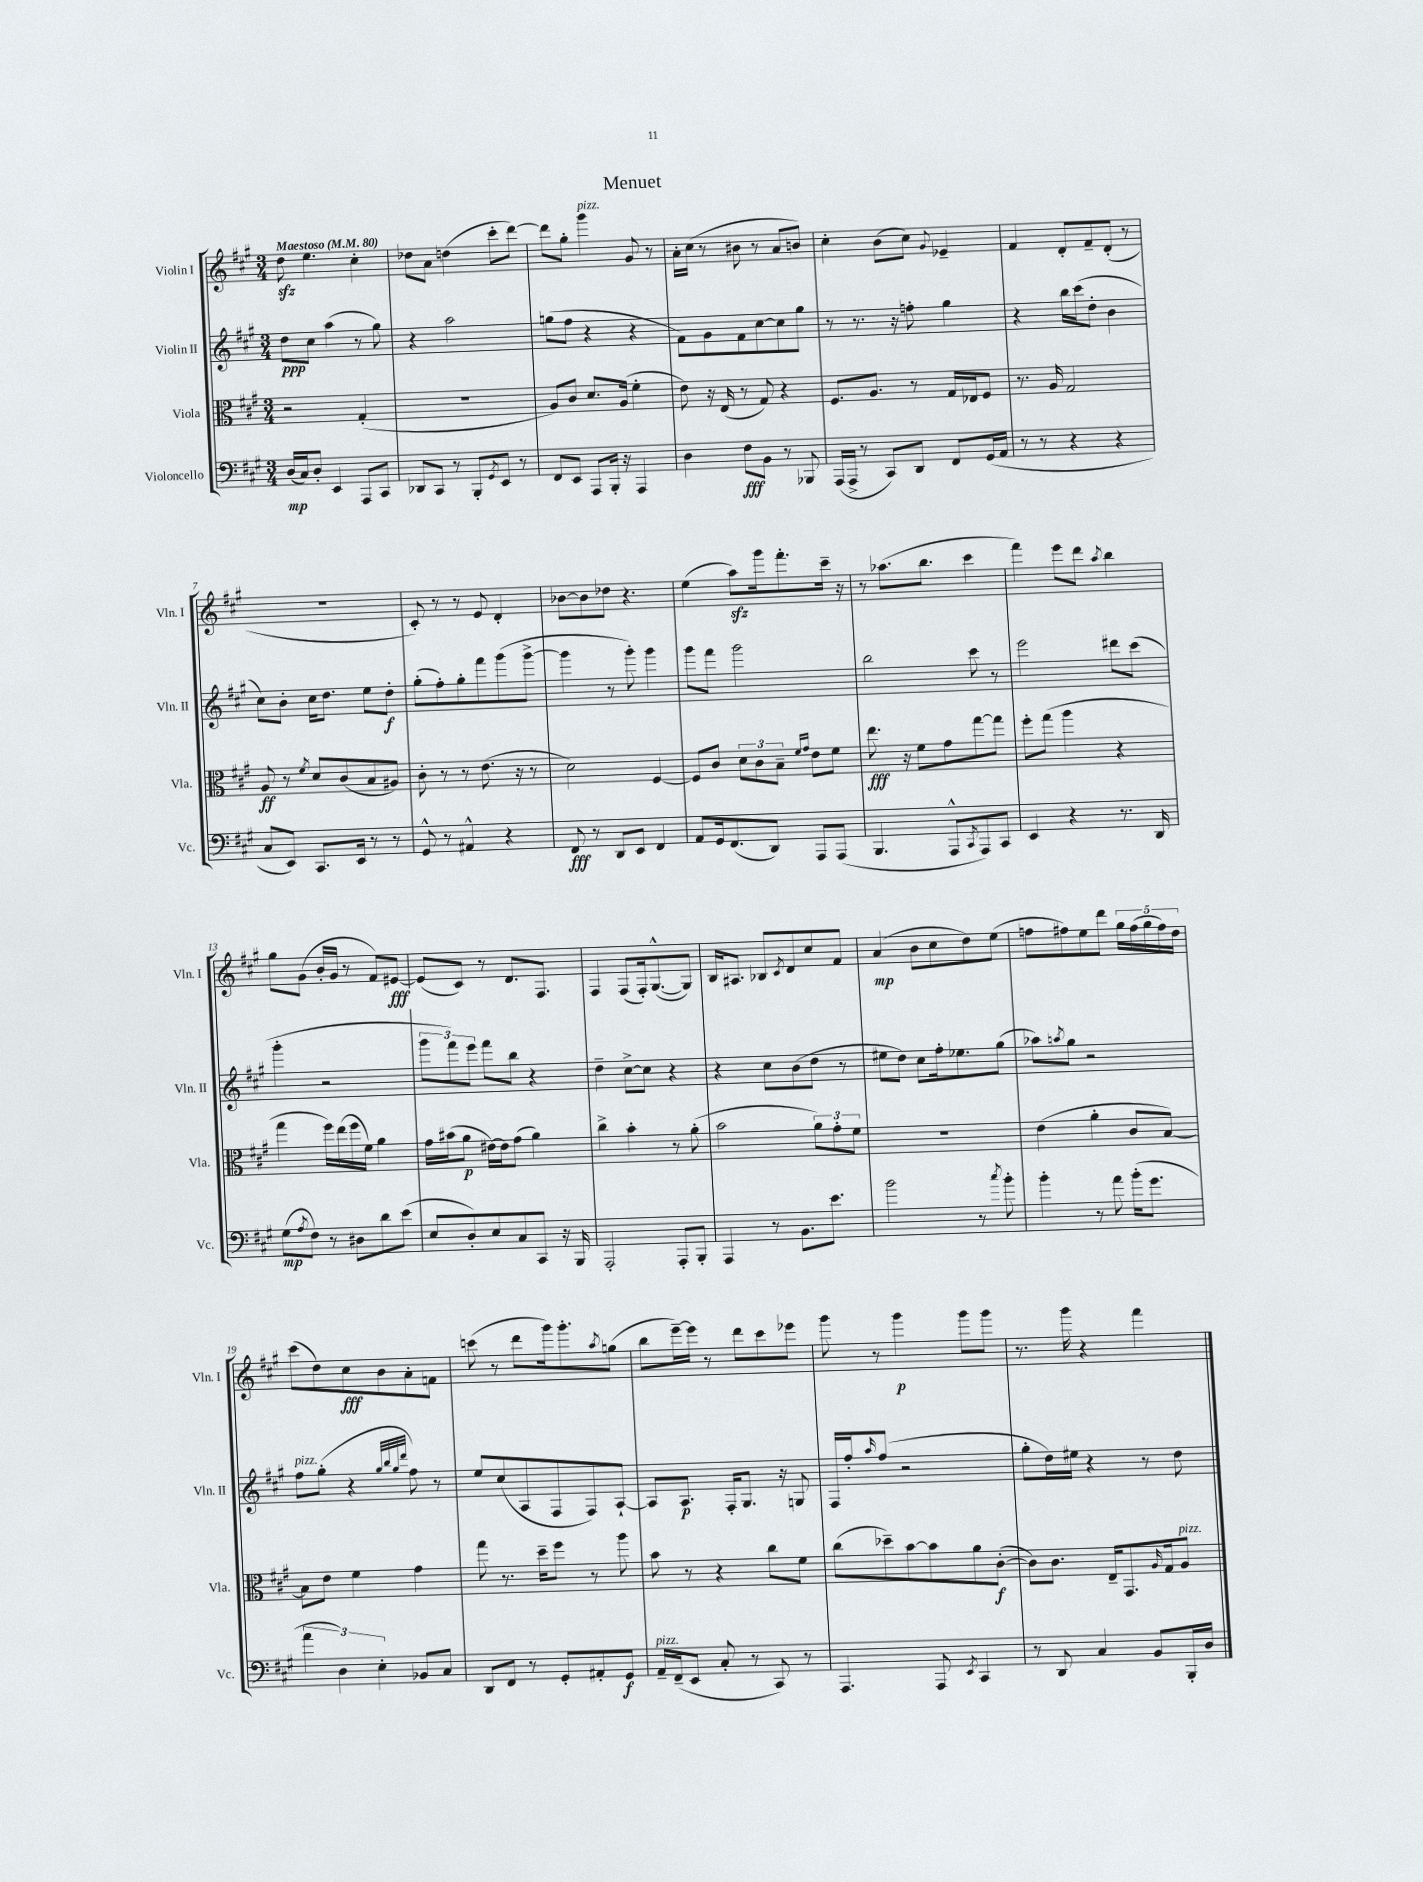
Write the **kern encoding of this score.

**kern	**dynam	**kern	**dynam	**kern	**dynam	**kern	**dynam
*part4	*part4	*part3	*part3	*part2	*part2	*part1	*part1
*staff4	*staff4	*staff3	*staff3	*staff2	*staff2	*staff1	*staff1
*I"Violoncello	*	*I"Viola	*	*I"Violin II	*	*I"Violin I	*
*I'Vc.	*	*I'Vla.	*	*I'Vln. II	*	*I'Vln. I	*
*clefF4	*	*clefC3	*	*clefG2	*	*clefG2	*
*k[f#c#g#]	*	*k[f#c#g#]	*	*k[f#c#g#]	*	*k[f#c#g#]	*
*M3/4	*	*M3/4	*	*M3/4	*	*M3/4	*
*MM80	*	*MM80	*	*MM80	*	*MM80	*
=1	=1	=1	=1	=1	=1	=1	=1
!	!	!	!	!	!	!LO:TX:a:B:t=Maestoso	!
(16D/LL	mp	2r	.	8dd\L	ppp	8ddzz\	.
16C#/J)	.	.	.	.	.	.	.
8D'/J	.	.	.	8cc#\J	.	4.ee\	.
4EE/	.	.	.	(4aa\	.	.	.
8AAA/L	.	(4G#'/	.	8r	.	4cc#'\	.
8CC#/J	.	.	.	8gg#\)	.	.	.
=2	=2	=2	=2	=2	=2	=2	=2
8DD-X/L	.	2.r	.	4r	.	8dd-X\L	.
8CC#/J	.	.	.	.	.	8a\J	.
8r	.	.	.	2aa\	.	(4ddn\	.
8BBB'/L	.	.	.	.	.	.	.
8qGG#/	.	.	.	.	.	.	.
8EE/J	.	.	.	.	.	8ccc#'\L	.
8r	.	.	.	.	.	[8ddd\J)	.
=3	=3	=3	=3	=3	=3	=3	=3
8FF#/L	.	8A/L)	.	(8ggn\L	.	8ddd\L]	.
8EE/J	.	8c#/J	.	8ff#\J	.	8gg#'\J	.
!	!	!	!	!	!	!LO:TX:a:i:t=pizz.	!
8AAA/L	.	8.d/L	.	4r	.	4ggg#\	.
16BBB'/Jk	.	.	.	.	.	.	.
16r	.	(16A/Jk	.	.	.	.	.
4AAA/	.	4f#'\	.	4r	.	8g#/	.
.	.	.	.	.	.	8r	.
=4	=4	=4	=4	=4	=4	=4	=4
4D\	.	8e\)	.	8f#\L)	.	16a'\LL	.
.	.	.	.	.	.	(16cc#\JJ	.
.	.	16r	.	8g#\	.	8r	.
.	.	(16E/	.	.	.	.	.
8F#\L	fff	8r	.	8f#\	.	8b#X\	.
8BB\J	.	8G#/)	.	[8cc#\	.	8r	.
8r	.	4r	.	8cc#\]	.	8a/L	.
8BBB-X/	.	.	.	8gg#\J	.	8bn/J)	.
=5	=5	=5	=5	=5	=5	=5	=5
(16AAA/LL	.	8.F#/L	.	8r	.	4cc#'\	.
16AAA^/JJ	.	.	.	.	.	.	.
8r	.	.	.	8.r	.	.	.
.	.	8.A/J	.	.	.	.	.
8CC#/L)	.	.	.	.	.	(8b\L	.
.	.	.	.	16r	.	.	.
8DD/J	.	8r	.	8ffn'\	.	8cc#\J)	.
.	.	.	.	.	.	8qqg#/	.
8FF#/L	.	16G#/LL	.	4gg#\	.	4e-X~/	.
.	.	16E-X/J	.	.	.	.	.
(16GG#/L	.	8F#/J	.	.	.	.	.
16AA/JJ	.	.	.	.	.	.	.
=6	=6	=6	=6	=6	=6	=6	=6
8r	.	8.r	.	4r	.	4f#/	.
8r	.	.	.	.	.	.	.
.	.	16A/	.	.	.	.	.
4r	.	2G#/	.	16bb\LL	.	8d'/L	.
.	.	.	.	(16ccc#\J	.	.	.
.	.	.	.	8dd'\J	.	8f#~/	.
4r	.	.	.	4b\	.	(8d'/J	.
.	.	.	.	.	.	8r	.
!!LO:LB:g=z
=7	=7	=7	=7	=7	=7	=7	=7
8C#/L	.	8A/	ff	8cc#\L)	.	2.r	.
8EE/J)	.	8r	.	8b'\J	.	.	.
.	.	8qf#/	.	.	.	.	.
8.CC#/L	.	8d/L	.	16cc#\KL	.	.	.
.	.	.	.	8.dd\J	.	.	.
.	.	(8c#/	.	.	.	.	.
16EE/Jk	.	.	.	.	.	.	.
8r	.	8B/	.	8ee\L	.	.	.
8r	.	8A#X/J)	.	8dd'\J	f	.	.
=8	=8	=8	=8	=8	=8	=8	=8
8GG#^^/	.	8c#'\	.	(8gg#'\L	.	8c#'/)	.
8r	.	8r	.	8ff#'\)	.	8r	.
4AA#X^^/	.	8r	.	8gg#'\	.	8r	.
.	.	(8.e\	.	8fff#\	.	8e/	.
4r	.	.	.	(8ggg#\	.	4d'/	.
.	.	16r	.	.	.	.	.
.	.	8r	.	[8ggg#^\J	.	.	.
=9	=9	=9	=9	=9	=9	=9	=9
8FF#/	fff	2d\)	.	4ggg#\]	.	[8b-X\L	.
8r	.	.	.	.	.	8b-\]	.
8DD/L	.	.	.	8r	.	8dd-X\J	.
8EE/J	.	.	.	8ggg#'\)	.	4.r	.
4FF#/	.	[4F#/	.	4ggg#\	.	.	.
=10	=10	=10	=10	=10	=10	=10	=10
8AA/L	.	8F#/L]	.	8ggg#\L	.	(4ee\	.
16GG#/k	.	8c#/J	.	8fff#\J	.	.	.
(8.FF#/	.	.	.	.	.	.	.
.	.	12d\L	.	2ggg#\	.	8aazz\L)	.
.	.	12c#\	.	.	.	.	.
8DD/J)	.	.	.	.	.	16ggg#\k	.
.	.	12B~\J	.	.	.	.	.
.	.	.	.	.	.	8.fff#'\	.
.	.	16qqf#/LL	.	.	.	.	.
.	.	16qqg#/JJ	.	.	.	.	.
8AAA/L	.	8e\L	.	.	.	.	.
(8AAA/J	.	8f#\J	.	.	.	16ccc#~\Jk	.
.	.	.	.	.	.	16r	.
=11	=11	=11	=11	=11	=11	=11	=11
4.BBB/	.	8.ee\	fff	2bb\	.	8r	.
.	.	.	.	.	.	(8.aa-X\L	.
.	.	16r	.	.	.	.	.
.	.	8f#\L	.	.	.	.	.
.	.	.	.	.	.	8.bb\J	.
8AAA^^/L	.	8g#\	.	.	.	.	.
8qCC#/	.	.	.	.	.	.	.
8AAA/)	.	[8gg#\	.	8ccc#\	.	4ccc#\	.
8CC#/J	.	8gg#\J]	.	8r	.	.	.
=12	=12	=12	=12	=12	=12	=12	=12
4EE/	.	8ff#'\L	.	2eee\	.	4fff#\)	.
.	.	(8gg#\J	.	.	.	.	.
4r	.	4aa\	.	.	.	8eee\L	.
.	.	.	.	.	.	8ddd\J	.
.	.	.	.	.	.	8qaa/	.
8.r	.	4r	.	8ddd#X\L	.	4bb\	.
.	.	.	.	(8ccc#\J	.	.	.
16DD/	.	.	.	.	.	.	.
!!LO:LB:g=z
=13	=13	=13	=13	=13	=13	=13	=13
(8G#\L	mp	4gg#\	.	4ggg#'\	.	8gg#\L	.
8qA/	.	.	.	.	.	.	.
8F#\J)	.	.	.	.	.	(8g#\J	.
8r	.	16ff#\LL)	.	2r	.	16b'/LL	.
.	.	(16ee\	.	.	.	16g#/JJ	.
8D#X\L	.	16ff#\	.	.	.	8r	.
.	.	16f#\JJ)	.	.	.	.	.
8d\	.	4a\	.	.	.	8f#/L)	.
(8e\J	.	.	.	.	.	[8e#X/J	fff
=14	=14	=14	=14	=14	=14	=14	=14
8E/L	.	16g#\LL	.	12ggg#\L	.	(8e#/L]	.
.	.	(16b#X\J	.	.	.	.	.
.	.	.	.	12fff#\)	.	.	.
8D'/)	.	8a\J	p	.	.	8c#/J)	.
.	.	.	.	12eee\J	.	.	.
8E/	.	[16e#X\LL)	.	8fff#\L	.	8r	.
.	.	16e#\J]	.	.	.	.	.
8C#/	.	(8g#\J	.	8bb\J	.	8.d/L	.
8CC#/J	.	4a\)	.	4r	.	.	.
.	.	.	.	.	.	8.F#/J	.
16r	.	.	.	.	.	.	.
16BBB/	.	.	.	.	.	.	.
=15	=15	=15	=15	=15	=15	=15	=15
2AAA'/	.	4cc#^\	.	4dd~\	.	4F#/	.
.	.	4b'\	.	[8cc#^\L	.	(8F#/L	.
.	.	.	.	8cc#\J]	.	16F#'/k)	.
.	.	.	.	.	.	([8.G#^^/	.
8AAA'/L	.	8r	.	4r	.	.	.
8BBB'/J	.	(8a'\	.	.	.	8G#/J])	.
=16	=16	=16	=16	=16	=16	=16	=16
4AAA/	.	2b\	.	4r	.	16B/KL	.
.	.	.	.	.	.	8.A#X/J	.
8r	.	.	.	8cc#\L	.	8B-X/L	.
.	.	.	.	.	.	8qc#/	.
8.BB\L	.	.	.	(8b\	.	8d/	.
.	.	12a\L)	.	8dd\J	.	8cc#/	.
8.e\J	.	.	.	.	.	.	.
.	.	12g#'\	.	.	.	.	.
.	.	.	.	8r	.	8f#/J	.
.	.	12f#\J	.	.	.	.	.
=17	=17	=17	=17	=17	=17	=17	=17
2b\	.	2.r	.	8ee#X\L	.	(4a/	mp
.	.	.	.	8dd\J)	.	.	.
.	.	.	.	8cc#\L	.	8b\L	.
.	.	.	.	16ff#'\k	.	8cc#\	.
.	.	.	.	8.ee-X\	.	.	.
8r	.	.	.	.	.	8dd\)	.
8qcc#/	.	.	.	.	.	.	.
8b'\	.	.	.	(8gg#\J	.	(8ee\J	.
=18	=18	=18	=18	=18	=18	=18	=18
4b'\	.	(4e\	.	8aa-X\L)	.	8ffn\L	.
.	.	.	.	8qaan/	.	.	.
.	.	.	.	8gg#\J	.	8ff#X\)	.
8r	.	4a'\	.	2r	.	8ee\	.
8a\	.	.	.	.	.	8ddd\J	.
(16b'\KL	.	8c#/L	.	.	.	20gg#\LL	.
.	.	.	.	.	.	(20ff#\	.
8.g#\J	.	.	.	.	.	.	.
.	.	.	.	.	.	20gg#\	.
.	.	[8B/J)	.	.	.	.	.
.	.	.	.	.	.	20ff#\)	.
.	.	.	.	.	.	20dd\JJ	.
!!LO:LB:g=z
=19	=19	=19	=19	=19	=19	=19	=19
!	!	!	!	!LO:TX:a:i:t=pizz.	!	!	!
6a\	.	8B\L]	.	8ff#\L	.	(8ccc#\L	.
.	.	8e\J	.	(8gg#'\J	.	8dd\)	.
6D\)	.	.	.	.	.	.	.
.	.	4f#\	.	4r	.	8cc#\	fff
6E'\	.	.	.	.	.	.	.
.	.	.	.	.	.	8b\	.
.	.	.	.	32qqgg#/LLL	.	.	.
.	.	.	.	32qqbb/	.	.	.
.	.	.	.	32qqgg#/	.	.	.
.	.	.	.	32qqddd/JJJ	.	.	.
8BB-X/L	.	4g#\	.	8ff#\)	.	8a'\	.
8C#/J	.	.	.	8r	.	8fn\J	.
=20	=20	=20	=20	=20	=20	=20	=20
8DD/L	.	8gg#\	.	8ee/L	.	(8cccn\	.
8FF#/J	.	8.r	.	(8cc#/	.	8r	.
8r	.	.	.	8A/	.	8ddd\L	.
.	.	16dd~\KL	.	.	.	.	.
8GG#'/L	.	8ff#\J	.	8F#/	.	16ggg#\k)	.
.	.	.	.	.	.	8.ggg#'\	.
8AA#X'/	.	8r	.	8F#/)	.	.	.
.	.	.	.	.	.	8qaa/	.
8GG#/J	f	8aa\	.	[8A`/J	.	(8ggn\J	.
=21	=21	=21	=21	=21	=21	=21	=21
!LO:TX:a:i:t=pizz.	!	!	!	!	!	!	!
16AA~/LL	.	8b\	.	8A/L]	.	8bb\L	.
(16FF#~/J	.	.	.	.	.	.	.
8EE/J	.	8r	.	8.A/J	p	[16eee~\L)	.
.	.	.	.	.	.	16eee\JJ]	.
8C#'/	.	4r	.	.	.	8r	.
.	.	.	.	16F#'/KL	.	.	.
8r	.	.	.	8.G#/J	.	8ddd\L	.
8CC#/)	.	8cc#\L	.	.	.	8ccc#\	.
.	.	.	.	16r	.	.	.
8r	.	8f#\J	.	8Gn/	.	8eee-X\J	.
=22	=22	=22	=22	=22	=22	=22	=22
4.AAA/	.	(8cc#\L	.	16F#/LL	.	8ggg#\	.
.	.	.	.	16ff#'/J	.	.	.
.	.	.	.	16qqaa/	.	.	.
.	.	8dd-X~\)	.	(8ff#/J	.	8r	.
.	.	[8b\	.	2r	.	4ggg#\	p
8AAA/	.	8b\]	.	.	.	.	.
8qEE/	.	.	.	.	.	.	.
4CC#/	.	8a\	.	.	.	8ggg#\L	.
.	.	([8c#'\J	f	.	.	8ggg#\J	.
=23	=23	=23	=23	=23	=23	=23	=23
8r	.	8c#\L])	.	8gg#'\L	.	8.r	.
8DD/	.	8.c#\J	.	16dd\L)	.	.	.
.	.	.	.	16ee#X\JJ	.	16ggg#\	.
4C#/	.	.	.	4r	.	4r	.
.	.	16E~/KL	.	.	.	.	.
.	.	8.GG#/	.	.	.	.	.
8BB/L	.	.	.	8r	.	4fff#\	.
.	.	16qqA/	.	.	.	.	.
.	.	16G#/k	.	.	.	.	.
!	!	!LO:TX:a:i:t=pizz.	!	!	!	!	!
16BBB'/L	.	8A/J	.	8dd\	.	.	.
16D/JJ	.	.	.	.	.	.	.
==	==	==	==	==	==	==	==
*-	*-	*-	*-	*-	*-	*-	*-
